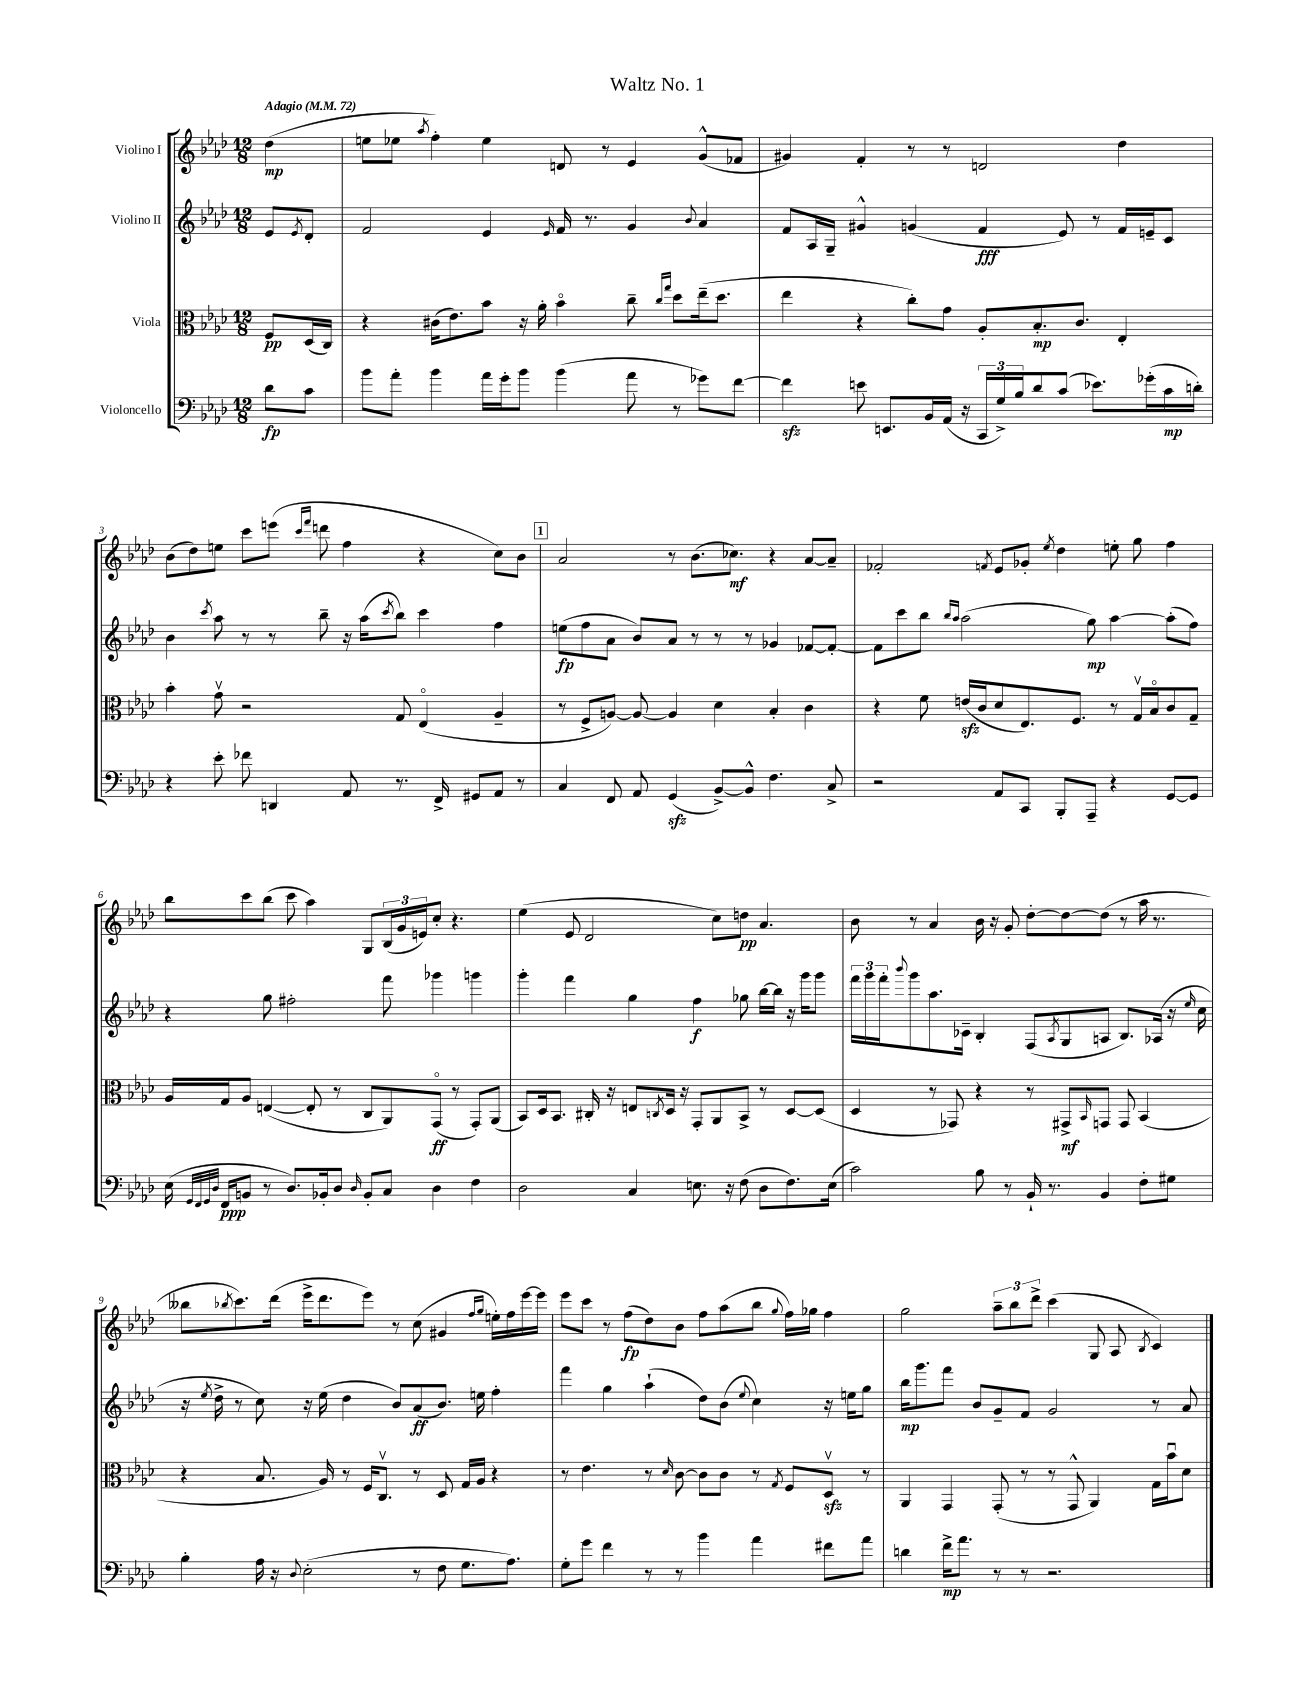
\header { title = "Waltz No. 1" }
<<
\new StaffGroup <<
\new Staff = "s0" \with { instrumentName = "Violino I" } {
    \clef treble \key aes \major \numericTimeSignature \time 12/8 \partial 4 \tempo "Adagio" 4 = 72
    des''4\mp( |
    e''8 ees''8 \acciaccatura { aes''8 } f''4-.) ees''4 d'8 r8 ees'4 g'8-^( fes'8 |
    gis'4) f'4-. r8 r8 d'2 des''4 |
    bes'8( des''8) e''8 c'''8 e'''8( \grace { c'''16 f'''16 } d'''8 f''4 r4 c''8) bes'8 |
    \mark \markup { \box "1" } aes'2 r8 bes'8.( ces''8.\mf) r4 aes'8~ aes'8-- |
    fes'2-. \acciaccatura { f'8 } ees'8 ges'8-. \acciaccatura { ees''8 } des''4 e''8-. g''8 f''4 |
    bes''8 c'''8 bes''8( c'''8 aes''4) g8 \tuplet 3/2 { bes16( g'16 e'16) } c''8-. r4. |
    ees''4( ees'8 des'2 c''8) d''8\pp aes'4. |
    bes'8 r8 aes'4 bes'16 r16 g'8-. des''8~-. des''8~ des''8( r8 aes''16 r8. |
    beses''8 \acciaccatura { bes''8 } c'''8.) des'''16( ees'''16-> des'''8. ees'''8) r8 c''8( gis'4 \grace { f''16 g''16 } e''16-.) f''16 ees'''16~ ees'''16 |
    ees'''8 c'''8 r8 f''8\fp( des''8) bes'8 f''8 aes''8( bes''8 \appoggiatura { g''8 } f''16) ges''16 f''4 |
    g''2 \tuplet 3/2 { aes''8-- bes''8 des'''8-> } c'''4( g8 aes8 \acciaccatura { bes8 } c'4) \bar "|." |
}
\new Staff = "s1" \with { instrumentName = "Violino II" } {
    \clef treble \key aes \major \numericTimeSignature \time 12/8 \partial 4
    ees'8 \acciaccatura { ees'8 } des'8-. |
    f'2 ees'4 \grace { ees'16 } f'16 r8. g'4 \appoggiatura { bes'8 } aes'4 |
    f'8 aes16 g16-- gis'4-^ g'4( f'4\fff ees'8) r8 f'16 e'16-- c'8 |
    bes'4 \acciaccatura { c'''8 } aes''8 r8 r8 bes''8-- r16 aes''16( \acciaccatura { c'''8 } bes''8) c'''4 f''4 |
    \mark \markup { \box "1" } e''8\fp( f''8 aes'8 bes'8) aes'8 r8 r8 r8 ges'4 fes'8~ fes'8~-. |
    fes'8 c'''8 bes''8 \grace { bes''16 aes''16 } aes''2( g''8\mp) aes''4~ aes''8-.( f''8) |
    r4 g''8 fis''2-. f'''8 ges'''4 g'''4 |
    g'''4-. f'''4 g''4 f''4\f ges''8 bes''16~ bes''16 r16 g'''16 g'''8 |
    \tuplet 3/2 { f'''16 g'''16 f'''16-. } \appoggiatura { bes'''8 } g'''8 aes''8. ces'16-- bes4-. f8( \acciaccatura { aes8 } g8 a8 bes8.) aes16( r16 \grace { ees''16 } c''16 |
    r16 \acciaccatura { ees''8 } des''16-> r8 c''8) r16 ees''16( des''4 bes'8) aes'8\ff( bes'8.) e''16 f''4-. |
    f'''4 g''4 aes''4-!( des''8) bes'8( \appoggiatura { ees''8 } c''4) r16 e''16 g''8 |
    bes''16\mp g'''8. f'''8 bes'8 g'8-- f'8 g'2 r8 aes'8 \bar "|." |
}
\new Staff = "s2" \with { instrumentName = "Viola" } {
    \clef alto \key aes \major \numericTimeSignature \time 12/8 \partial 4
    f8\pp des16( c16) |
    r4 cis'16( ees'8.) bes'8 r16 aes'16-. bes'4\flageolet c''8-- \grace { c''16 g''16 } des''8 ees''16--( des''8. |
    ees''4 r4 c''8-.) g'8 aes8-. bes8.-.\mp c'8. ees4-. |
    bes'4-. g'8\upbow r2 g8 ees4\flageolet( aes4-- |
    \mark \markup { \box "1" } r8 f8-> a8~) a8~ a4 des'4 bes4-. c'4 |
    r4 f'8 e'16\sfz( c'16 des'8 ees8.) f8. r8 g16\upbow bes16\flageolet c'8 g8-- |
    aes16 g16 aes8 e4~( e8-. r8 c8 aes,8) g,8\flageolet\ff( r8 g,8-.) aes,8( |
    bes,8) des16 bes,8. cis16-. r16 e8 \acciaccatura { c8 } des16 r16 g,8-. aes,8 bes,8-> r8 des8~ des8( |
    des4 r8 ges,8) r4 r8 gis,8->\mf \grace { bes,16 } g,8 g,8 bes,4( |
    r4 bes8. aes16) r8 f16 c8.\upbow r8 des8 g16 aes16 r4 |
    r8 ees'4. r8 \grace { des'16 } c'8~ c'8 c'8 r8 \acciaccatura { g8 } f8 des8\upbow\sfz r8 |
    aes,4 g,4 g,8-.( r8 r8 g,8-^ aes,4) g16 bes'16\downbow des'8 \bar "|." |
}
\new Staff = "s3" \with { instrumentName = "Violoncello" } {
    \clef bass \key aes \major \numericTimeSignature \time 12/8 \partial 4
    des'8\fp c'8 |
    bes'8 aes'8-. bes'4 aes'16 g'16-. bes'8 bes'4( aes'8 r8 ges'8) f'8~ |
    f'4\sfz e'8 e,8. bes,16 aes,16( r16 \tuplet 3/2 { c,16 g16->) bes16 } des'8 c'8( ees'8.) ges'16-.( c'16\mp d'16-.) |
    r4 ees'8-. fes'8 d,4 aes,8 r8. f,16-> gis,8 aes,8 r8 |
    \mark \markup { \box "1" } c4 f,8 aes,8 g,4\sfz( bes,8~->) bes,8-^ f4. c8-> |
    r2 aes,8 c,8 bes,,8-. aes,,8-- r4 g,8~ g,8 |
    ees16( \grace { g,32 f,32 g,32 des32 } f,16\ppp b,8 r8 des8.) bes,16-. des8 \grace { des16 } bes,8-. c8 des4 f4 |
    des2 c4 e8. r16 f8( des8 f8.) e16( |
    c'2) bes8 r8 bes,16-! r8. bes,4 f8-. gis8 |
    bes4-. aes16 r16 \appoggiatura { des8 } ees2-.( r8 f8 g8. aes8.) |
    g8-. g'8 f'4 r8 r8 bes'4 aes'4 fis'8 aes'8 |
    d'4 f'16->\mp aes'8. r8 r8 r2. \bar "|." |
}
>>
>>
